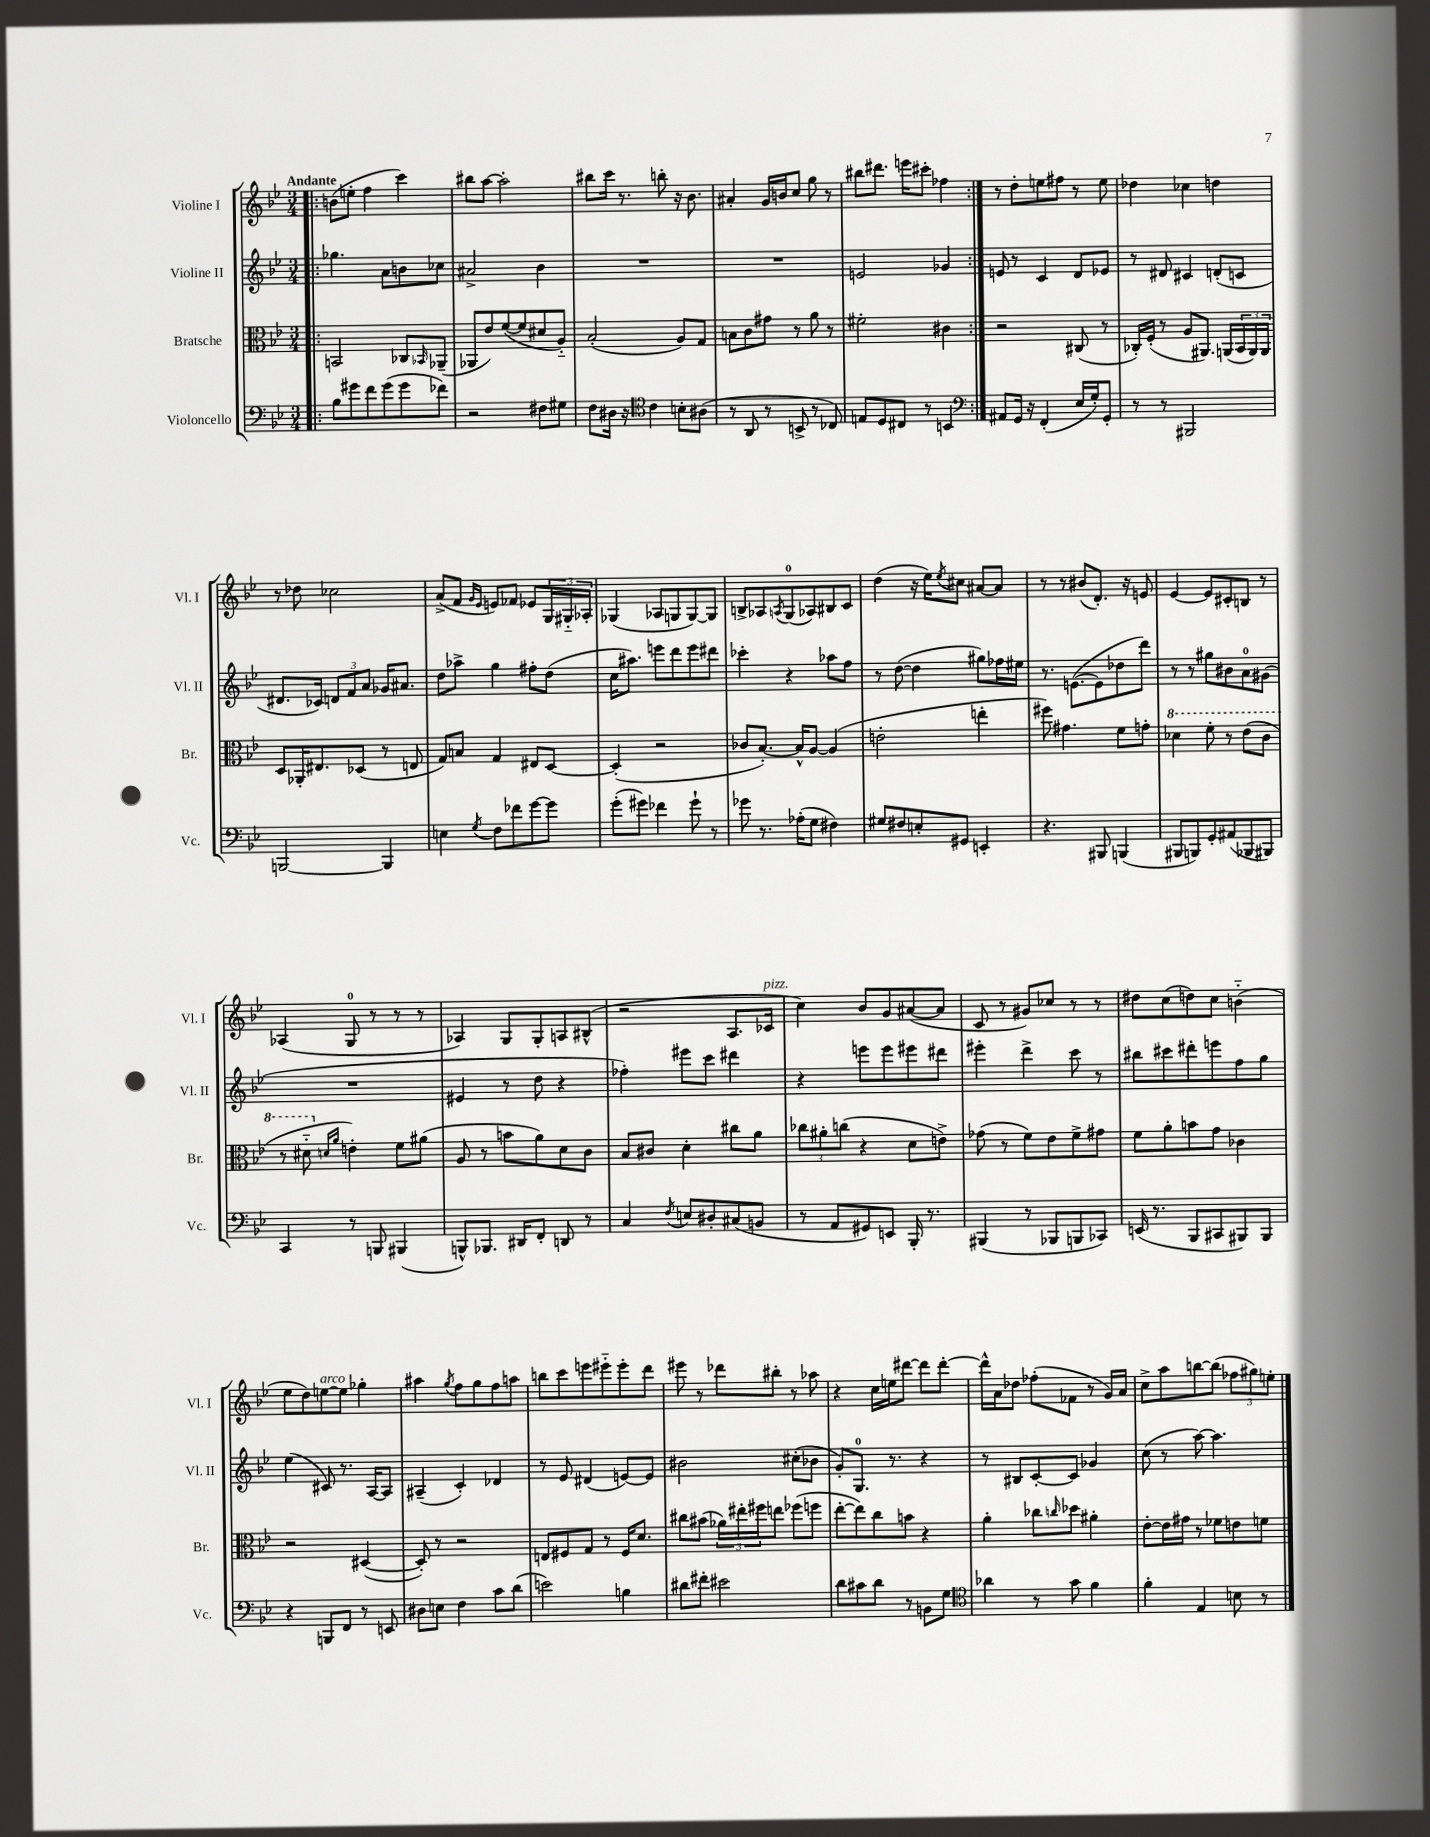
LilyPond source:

<<
\new StaffGroup <<
\new Staff = "s0" \with { instrumentName = "Violine I" shortInstrumentName = "Vl. I" } {
    \clef treble \key bes \major \numericTimeSignature \time 3/4 \tempo "Andante"
    \repeat volta 2 { \bar ".|:" b'8( e''8-. f''4 c'''4) |
    bis''8 a''8~ a''2-. |
    bis''8 c'''16 r8. b''8-. r16 bes'8. |
    ais'4-. g'16 b'16 c''8 g''8 r8 |
    bis''8 dis'''8. e'''16 cis'''8-. fes''4 | }
    r8 d''8-. e''8 fis''8 r8 e''8 |
    des''4 ces''4 d''4 |
    r8 des''8 ces''2 |
    a'8->( f'8 \grace { g'16 ees'16 } e'8) fes'8 ees'8 \tuplet 3/2 { g16 gis16-_ aes16-. } |
    ges4( aes8 g8 g8~) g8 |
    b8-> aes8 \acciaccatura { a8 } g8-0( aes8) bis8 c'8 |
    d''4( r16 ees''16) \acciaccatura { ees''8 } cis''8 ais'8~ ais'8 |
    r8 r8 bis'8( d'8.-.) r16 e'8 |
    ees'4~ ees'8 cis'8-. b8 r8 |
    aes4( g8-0 r8 r8 r8 |
    aes4) g8 g8-. a8 bis8-^( |
    r2 a8. ces'16^\markup { \italic "pizz." } |
    c''4) bes'8 g'8 ais'8~( ais'8 |
    c'8 r8 gis'8) ces''8 r8 r8 |
    dis''8 c''8( d''8) c''8 b'4-_( |
    ees''8 d''8) e''8~^\markup { \italic "arco" } e''8 ges''4-. |
    ais''4 \acciaccatura { g''8 } f''8 g''8 f''8 a''8 |
    b''8 c'''8 e'''8 eis'''8-_ eis'''8-. d'''8 |
    eis'''8 r8 des'''8 bis''8-. r8 aes''8 |
    r4 c''16 e''16 dis'''8~ dis'''8 dis'''8~-. |
    dis'''16-^ a'16 des''8 fes''8-.( fes'8 r8 g'16) a'16 |
    c''8-> a''8 b''8~ b''8( \tuplet 3/2 { fes''8 gis''8) e''8-. } \bar "|." |
}
\new Staff = "s1" \with { instrumentName = "Violine II" shortInstrumentName = "Vl. II" } {
    \clef treble \key bes \major \numericTimeSignature \time 3/4
    \repeat volta 2 { \bar ".|:" ges''4. a'8 b'8 ces''8 |
    ais'2-> bes'4 |
    R2. |
    R2. |
    e'2 ges'4 | }
    e'8 r8 c'4 d'8 ees'8 |
    r8 dis'8 cis'4 d'8-.( c'8 |
    dis'8. ces'16) \tuplet 3/2 { d'8 f'8 a'8 } ges'16 ais'8. |
    d''8 aes''8-> g''4 fis''8-. d''8( |
    c''16 ais''8.) e'''8 d'''8 e'''8 dis'''8 |
    ces'''4-. r4 aes''8 f''8 |
    r8 d''8~( d''4 gis''8) fes''16 eis''16 |
    r8. e'8.~( e'8 des''8 d'''8) |
    r8 r8 gis''8 bis'8 a'8-0 gis'8( |
    R2. |
    eis'4 r8 d''8 r4 |
    fes''4-.) eis'''8 c'''8 dis'''4 |
    r4 e'''8 e'''8 eis'''8 dis'''8 |
    eis'''4-. d'''4-> c'''8 r8 |
    bis''8 cis'''8 dis'''8-. e'''8 f''8 g''8 |
    ees''4( cis'8) r8. a16~ a8 |
    ais4--( c'4-.) des'4 |
    r8 ees'8 dis'4( e'8~) e'8 |
    bis'2 cis''8-.( bes'8 |
    g'8-.) g8.-0 r8. r4 |
    r8 bis8 c'8~-. c'8 ges'4 |
    c''8( r8 a''8~) a''4. \bar "|." |
}
\new Staff = "s2" \with { instrumentName = "Bratsche" shortInstrumentName = "Br." } {
    \clef alto \key bes \major \numericTimeSignature \time 3/4
    \repeat volta 2 { \bar ".|:" b,2 ces8 \grace { bes,16 } aes,8--( |
    aes,8 ees'8) f'8~( f'8 dis'8 a8-_) |
    bes2-.( a8) g8 |
    b8 c'8 gis'8 r8 a'8 r8 |
    fis'2-. cis'4 | }
    r2 cis8( r8 |
    ces16-.) f16-.( r8 a8 ais,8.) a,16( \tuplet 3/2 { bes,16 a,16) a,16 } |
    d8 aes,16-. eis8. des8( r8 e8 |
    g8) b8 g4 eis8 d8~ |
    d4-.( r2 |
    ces'8 bes8.~-.) bes16-^ a8~ a4( |
    e'2-. e''4-. |
    fis''8) gis'4. f'8 g'8-. |
    \ottava #1 des''4 f''8-. r8 ees''8( c''8 |
    r8 dis''8-_ \ottava #0 \grace { d'!16 a'16 } e'4-.) f'8 ais'8( |
    a8 r8 b'8 a'8) d'8 c'8 |
    bes8 cis'8 d'4-. cis''8 a'8 |
    \tuplet 3/2 { ces''8 ais'8-. c''8( } r4 d'8 e'8->) |
    ges'8( r8 f'8) ees'8 f'8-> gis'8 |
    f'8 a'8-. b'8 g'8 ces'4 |
    r2 dis4~( |
    dis8-.) r8 r2 |
    e8 fis8 g8 r8 fis16 d'8. |
    cis''8 bis'8( \tuplet 3/2 { aes'16) eis''16-. fis''16 } e''8 fes''8( f''8 |
    ees''8~-. ees''8) c''8 b'8 r4 |
    a'4-. ces''8 \grace { c''16 } des''8 ais'4-. |
    ees'8~-. ees'16 gis'16 r8 fes'8 e'8 f'8 \bar "|." |
}
\new Staff = "s3" \with { instrumentName = "Violoncello" shortInstrumentName = "Vc." } {
    \clef bass \key bes \major \numericTimeSignature \time 3/4
    \repeat volta 2 { \bar ".|:" bes8 gis'8 f'8 gis'8( gis'8 fes'8) |
    r2 fis8 gis8 |
    f8 dis16 r16 \clef tenor c'4 b8-. ais8( |
    r8 a,8 r8 b,8-> r8 ces8) |
    e8 d8 cis8 r8 b,4 | }
    \clef bass ais,8 g,16 r16 f,4-.( ees16 g16-.) g,8-. |
    r8 r8 bis,,2 |
    b,,2~ b,,4 |
    e4 \acciaccatura { g8 } f8 fes'8 g'8~ g'8 |
    g'8-.( gis'8) fes'4 gis'8-! r8 |
    ges'8 r8. aes16-.( g8 fis4) |
    gis8 fis8 e8-. gis,8 e,4-. |
    r4. bis,,8 b,,4( |
    bis,,8 b,,8) g,8-. ais,8( bes,,8 bis,,8) |
    c,4 r8 b,,8 bis,,4( |
    b,,8-^) bes,,8. dis,16 f,8-. d,8 r8 |
    c4 \acciaccatura { f8 } e8 dis8-. cis8( b,8 |
    r8 a,8 gis,8) e,8 bes,,16-. r8. |
    bis,,4( r8 bes,,8 b,,8 ces,8) |
    e,16( r8. bes,,8 cis,8 bis,,8) bis,,8 |
    r4 b,,8 f,8 r8 e,8 |
    dis8 e8 f4 c'8 d'8( |
    e'2) b4 |
    dis'8 fis'8-. eis'2 |
    d'8 cis'8 d'8 r8 b,8 g8 |
    \clef tenor aes'4 r8 g'8 f'4 |
    f'4-. ees4 b8 r8 \bar "|." |
}
>>
>>
\layout { \context { \Score \remove "Bar_number_engraver" } }
